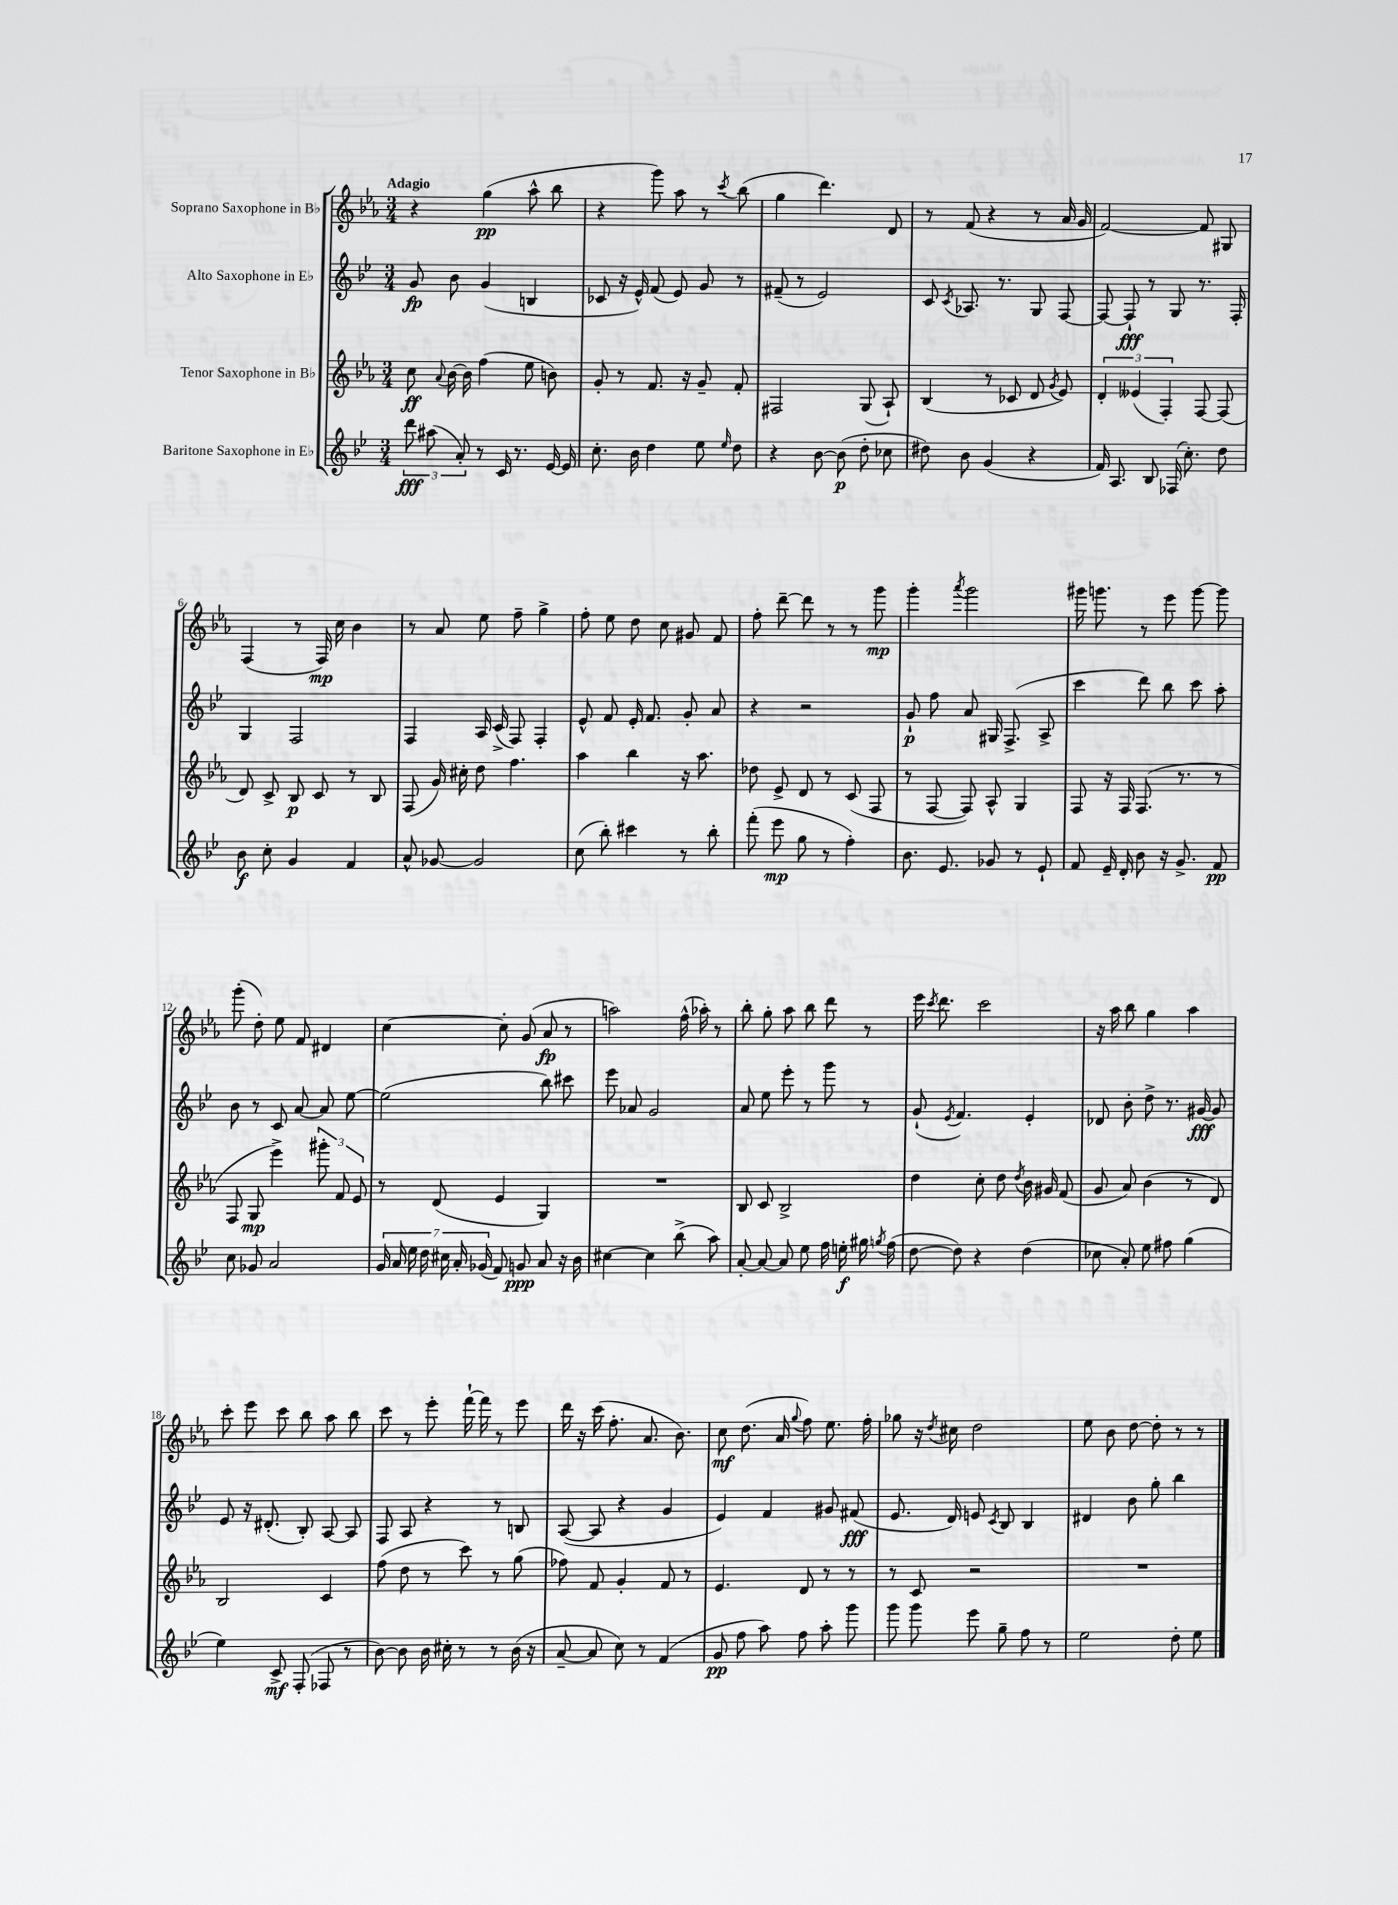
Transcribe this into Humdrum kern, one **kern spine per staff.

**kern	**kern	**kern	**kern
*staff4	*staff3	*staff2	*staff1
*clefG2	*clefG2	*clefG2	*clefG2
*k[b-e-]	*k[b-e-a-]	*k[b-e-]	*k[b-e-a-]
*M3/4	*M3/4	*M3/4	*M3/4
12ddd\	8cc\	8g/	4r
(12aa#\	.	.	.
.	8qqa-/	.	.
.	[16b-\	8b-\	.
12a'/)	.	.	.
.	16b-\]	.	.
8r	(4ff\	(4g/	(4gg\
16c/	.	.	.
8.r	.	.	.
.	8ee-\	4B/	8aa-^^\
[16e-/	8b\)	.	8bb-\
16e-/]	.	.	.
=	=	=	=
8.cc'\	8g'/	8c-/	4r
.	8r	16r	.
16b-\	.	16e-^^/)	.
4dd\	8.f/	(8f/	8ggg\)
.	.	8e-/)	8aa-\
.	16r	.	.
8ee-\	8g~/	8g/	8r
16qqee-/	.	.	8qccc/
8dd\	8f'/	8r	(8bb-\
=	=	=	=
4r	2F#/	(8f#~/	4gg\
.	.	8r	.
[8b-\	.	2e-/)	4.ddd\)
(8b-\]	.	.	.
8dd'\	(8G/	.	.
8cc-\	8A-`/)	.	8d/
=	=	=	=
8dd#\)	(4B-/	8c/	8r
.	.	8qc/	.
8b-\	.	8.A-/	(8f/
(4g/	8r	.	4r
.	.	8.r	.
.	8c-/	.	.
4r	8d/	8G/	8r
.	8qg/	.	.
.	8e-/)	[8F/	16a-/
.	.	.	16g/
=	=	=	=
16f/)	6d'/	8F/_	[2f/)
8.A/	.	.	.
.	.	8F`/]	.
.	(6e--/	.	.
8B-/	.	8r	.
.	6F'/)	.	.
(16F-/	.	8G/	.
8.cc'\)	.	.	.
.	[8F/	8.r	8f/]
8dd\	(8F/]	.	8G#/
.	.	16F'/	.
=	=	=	=
8b-\	8d/)	4G/	(4F/
8cc'\	8c^/	.	.
4g/	8B-/	2F/	8r
.	8c/	.	16F/)
.	.	.	16cc\
4f/	8r	.	4b-\
.	8B-/	.	.
=	=	=	=
8a^^/	(8F/	4F/	8r
[8g-/	16g/)	.	8a-/
.	16cc#'\	.	.
2g-/]	8dd\	16A/	8ee-\
.	.	(16c^/	.
.	4.ff\	8F/)	8ff~\
.	.	4F'/	4gg^\
=	=	=	=
(8cc\	4aa-\	8e-^^/	8ff'\
8bb-'\)	.	8f/	8ee-\
4ccc#\	4bb-\	16e-'/	8dd\
.	.	8.f/	.
.	.	.	8cc\
8r	16r	8g'/	8g#/
.	8.aa-\	.	.
8bb-'\	.	8a/	8f/
=	=	=	=
(8fff'\	8dd-\	4r	8ff'\
8eee-\	8e-^/	.	[8ddd~\
8gg\	8d/	2r	8ddd\]
8r	8r	.	8r
4ff'\)	(8c/	.	8r
.	8F/	.	8ggg\
=	=	=	=
8.b-\	8r	8g`/	4ggg'\
.	[8F/	8ff\	.
8.e-/	.	.	.
.	.	.	8qaaa-/
.	8F/])	8a/	2ggg\
8g-/	8A-^^/	16G#/	.
.	.	(8.F^/	.
8r	4G/	.	.
8e-`/	.	8A^/	.
=	=	=	=
8f/	8F/	4ccc\	16ggg#\
.	.	.	8.ggg\
16e-~/	16r	.	.
16d'/	16F/	.	.
8b-\	(8.F/	8ddd\)	8r
16r	.	8bb-\	8eee-\
8.g^/	8.r	.	.
.	.	8ccc\	[8ggg\
8f/	8r	8aa'\	8ggg\]
=	=	=	=
8cc\	8F/	8b-\	(8ggg'\
8g-/	8G/	8r	8dd'\)
2a/	4eee-^\)	8c/	8ee-\
.	.	[8a/	8f/
.	12ggg#'\	8a/]	4d#/
.	12f/	.	.
.	.	[8ee-\	.
.	12e-/	.	.
=	=	=	=
28g/	8r	(2ee-\]	[4cc\
28a/	.	.	.
28ee-\	.	.	.
28dd\	.	.	.
.	(8d/	.	.
28cc#\	.	.	.
28a'/	.	.	.
(28g-/	.	.	.
8f/)	4e-/	.	8cc'\]
8g/	.	.	(8g/
8a/	4G/)	8bb-\)	8a-/
16r	.	8ccc#\	8r
16b-\	.	.	.
=	=	=	=
[4cc#\	2.r	8eee-\	2aa\)
.	.	8a-/	.
4cc#\]	.	2g/	.
(8bb-^\	.	.	(16ff^^\
.	.	.	16aa-'\)
8aa\)	.	.	8r
=	=	=	=
[8a'/	8B-/	8a/	8bb-'\
8a/_	8c/	8ee-\	8gg'\
8a/]	2B-^/	8eee-'\	8aa-\
8ee-\	.	8r	8bb-\
16ff\	.	8ggg\	8ddd\
16ee'\	.	.	.
16gg#\	.	8r	8r
8qgg/	.	.	.
(16ff\	.	.	.
=	=	=	=
[8dd\	4dd\	(8g`/	16eee-\
.	.	.	8qccc/
.	.	.	8.ddd\
.	.	8qe-/	.
8dd\])	.	4.f/)	.
4r	8cc'\	.	2ccc\
.	8dd\	.	.
.	8qdd/	.	.
(4dd\	16b-\	4e-'/	.
.	16g#/	.	.
.	(8f/	.	.
=	=	=	=
8cc-\	8g/	8d-/	16r
.	.	.	16aa-\
8a'/)	8a-/)	8b-'\	8bb-\
8ee-\	(4b-\	8dd^\	4gg\
8ff#\	.	8.r	.
(4gg\	8r	.	4aa-\
.	.	[16g#/	.
.	8d/)	8g#/]	.
=	=	=	=
4ee-\)	2B-/	8e-/	8ccc'\
.	.	16r	8eee-\
.	.	(8.d#'/	.
8c^/	.	.	8ccc\
(8F'/	.	8B-'/)	8bb-\
8F-/	4c/	[8A/	8aa-\
8r	.	8A/]	8bb-\
=	=	=	=
[8b-\)	(8ff\	8F/	8ccc\
8b-\]	8dd\	8A/	8r
16b-\	8r	4r	8eee-'\
16cc#'\	.	.	.
8r	8ccc\)	.	[16fff`\
.	.	.	16fff\]
8r	8r	8r	8r
(16b-\	(8gg\	8B/	8eee-\
16r	.	.	.
=	=	=	=
[8a~/	8ff-\)	([8A/	16ddd\
.	.	.	16r
8a/]	8f/	8A/]	(16ccc\
.	.	.	8.ff'\
8cc\)	4g'/	4r	.
8r	.	.	8.a-/
(4f/	8f/	4g/	.
.	.	.	8.b-\)
.	8r	.	.
=	=	=	=
8g/	4.e-/	4e-/)	8cc\
8ff\	.	.	(8.dd\
8aa\)	.	4f/	.
.	.	.	16a-/
.	.	.	8qqgg/
8ff\	8d/	.	8ff\)
8aa'\	8r	8g#/	8.ee-\
8ggg\	8r	(8f#/	.
.	.	.	16ff'\
=	=	=	=
8ggg\	8r	8.e-/	8gg-\
8ggg\	8c/	.	16r
.	.	.	8qdd/
.	.	16d/)	16cc#\
8eee-\	2r	8e/	2dd\
.	.	8qc/	.
8gg~\	.	8B-/	.
8ff\	.	4B-/	.
8r	.	.	.
=	=	=	=
2ee-\	2.r	4d#/	8ee-\
.	.	.	8b-\
.	.	8b-\	[8dd\
.	.	8gg'\	8dd'\]
8dd'\	.	4bb-\	8r
8ee-\	.	.	8r
==	==	==	==
*-	*-	*-	*-
